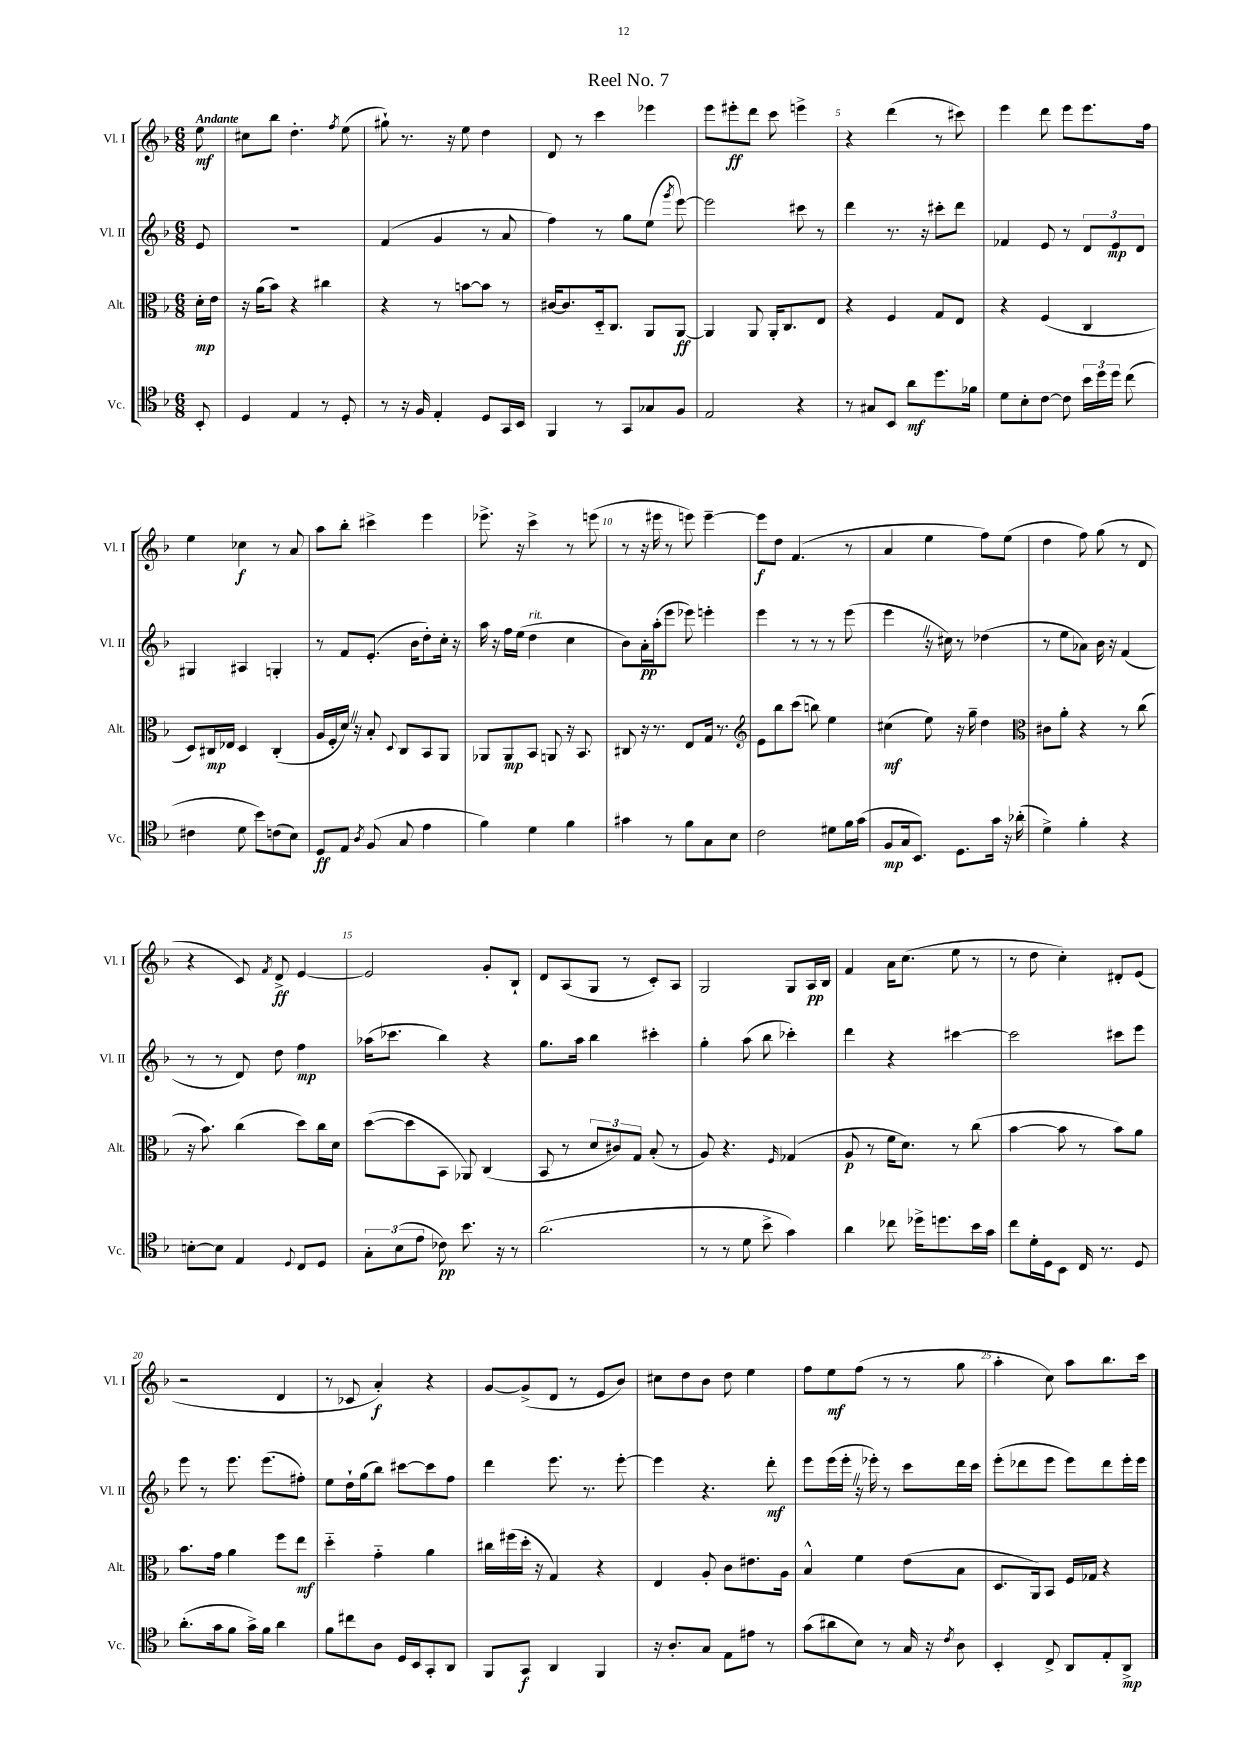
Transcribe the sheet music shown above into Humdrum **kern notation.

**kern	**dynam	**kern	**dynam	**kern	**dynam	**kern	**dynam
*part4	*part4	*part3	*part3	*part2	*part2	*part1	*part1
*staff4	*staff4	*staff3	*staff3	*staff2	*staff2	*staff1	*staff1
*I"Vc.	*	*I"Alt.	*	*I"Vl. II	*	*I"Vl. I	*
*I'Vc.	*	*I'Alt.	*	*I'Vl. II	*	*I'Vl. I	*
*clefC4	*	*clefC3	*	*clefG2	*	*clefG2	*
*k[b-]	*	*k[b-]	*	*k[b-]	*	*k[b-]	*
*M6/8	*	*M6/8	*	*M6/8	*	*M6/8	*
=	=	=	=	=	=	=	=
!	!	!	!	!	!	!LO:TX:a:B:t=Andante	!
8BB-'/	.	16d'\LL	mp	8e/	.	8ee\	mf
.	.	16e\JJ	.	.	.	.	.
=1	=1	=1	=1	=1	=1	=1	=1
4D/	.	16r	.	2.r	.	8cc#X\L	.
.	.	(16a\KL	.	.	.	.	.
.	.	8b-\J)	.	.	.	8bb-\J	.
4E/	.	4r	.	.	.	4.dd'\	.
8r	.	4cc#X\	.	.	.	.	.
.	.	.	.	.	.	8qff/	.
8D'/	.	.	.	.	.	(8ee\	.
=2	=2	=2	=2	=2	=2	=2	=2
8r	.	4r	.	(4f/	.	8gg#X`\)	.
16r	.	.	.	.	.	8.r	.
16F/	.	.	.	.	.	.	.
4E'/	.	8r	.	4g/	.	.	.
.	.	.	.	.	.	16r	.
.	.	[8bn\L	.	.	.	8ee\	.
8D/L	.	8b\J]	.	8r	.	4dd\	.
16GG/L	.	8r	.	8a/	.	.	.
16BB-/JJ	.	.	.	.	.	.	.
=3	=3	=3	=3	=3	=3	=3	=3
4FF/	.	[16c#X/KL	.	4ff\)	.	8d/	.
.	.	8.c#/]	.	.	.	.	.
.	.	.	.	.	.	8r	.
8r	.	16D/k	.	8r	.	4ccc\	.
.	.	8.C/J	.	.	.	.	.
8GG/L	.	.	.	8gg\L	.	.	.
8G-X/	.	8AA/L	.	(8ee\J	.	4eee-X\	.
.	.	.	.	8qggg/	.	.	.
8F/J	.	[8AA/J	ff	[8eee\)	.	.	.
=4	=4	=4	=4	=4	=4	=4	=4
2E/	.	4AA/]	.	2eee\]	.	8eee\L	.
.	.	.	.	.	.	8eee#X'\	ff
.	.	8AA/	.	.	.	8ddd\J	.
.	.	16AA'/KL	.	.	.	8ccc\	.
.	.	8.C/	.	.	.	.	.
4r	.	.	.	8ccc#X\	.	4eeen^\	.
.	.	8E/J	.	8r	.	.	.
=5	=5	=5	=5	=5	=5	=5	=5
8r	.	4r	.	4ddd\	.	4r	.
8G#X/L	.	.	.	.	.	.	.
8BB-/J	.	4F/	.	8.r	.	(4ddd\	.
8a\L	mf	.	.	.	.	.	.
.	.	.	.	16r	.	.	.
8.dd\	.	8G/L	.	8ccc#X'\L	.	8r	.
.	.	8E/J	.	8ddd\J	.	8ccc#X\)	.
16f-X\Jk	.	.	.	.	.	.	.
=6	=6	=6	=6	=6	=6	=6	=6
8d\L	.	4r	.	4f-X/	.	4eee\	.
8B-'\	.	.	.	.	.	.	.
[8c\J	.	(4F/	.	8e/	.	8ddd\	.
8c\]	.	.	.	8r	.	8eee\L	.
24b-\LL	.	4C/	.	12d/L	.	8.eee\	.
24dd\	.	.	.	.	.	.	.
24dd\JJ	.	.	.	12e/	mp	.	.
(8cc\	.	.	.	.	.	.	.
.	.	.	.	12d/J	.	.	.
.	.	.	.	.	.	16ff\Jk	.
!!LO:LB:g=z
=7	=7	=7	=7	=7	=7	=7	=7
4c#X\	.	8D/L)	.	4G#X/	.	4ee\	.
.	.	16C#X/L	mp	.	.	.	.
.	.	16E-X/JJ	.	.	.	.	.
8d\	.	4D/	.	4A#X/	.	4cc-X\	f
8b-\L)	.	.	.	.	.	.	.
(8cn\	.	(4C#'/	.	4Gn'/	.	8r	.
8B-\J)	.	.	.	.	.	8a/	.
=8	=8	=8	=8	=8	=8	=8	=8
8D/L	ff	16A/LL	.	8r	.	8aa\L	.
.	.	16F'/	.	.	.	.	.
8E/J	.	16dZ/JJ)	.	8f/L	.	8bb-'\J	.
.	.	16r	.	.	.	.	.
8qA/	.	.	.	.	.	.	.
(8F/	.	8B-'/	.	(8.e'/J	.	4ccc#X^\	.
.	.	8qqD/	.	.	.	.	.
8G/	.	8C/L	.	.	.	.	.
.	.	.	.	16b-\KL	.	.	.
4e\	.	8BB-/	.	8dd'\)	.	4eee\	.
.	.	8AA/J	.	16cc'\Jk	.	.	.
.	.	.	.	16r	.	.	.
=9	=9	=9	=9	=9	=9	=9	=9
4f\)	.	8AA-X/L	.	16aa\	.	8.eee-X^\	.
.	.	.	.	16r	.	.	.
.	.	8AA-/	mp	16ff\LL	.	.	.
.	.	.	.	(16ee\JJ	.	16r	.
!	!	!	!	!LO:TX:a:i:t=rit.	!	!	!
4d\	.	8BB-/J	.	4dd\	.	4ccc^\	.
.	.	8AAn/	.	.	.	.	.
4f\	.	16r	.	4cc\	.	8r	.
.	.	8.BB-/	.	.	.	.	.
.	.	.	.	.	.	(8eeen\	.
=10	=10	=10	=10	=10	=10	=10	=10
4g#X\	.	8C#X/	.	8b-\L)	.	8r	.
.	.	16r	.	16a'\L	pp	16r	.
.	.	8.r	.	(16aa'\J	.	16eee#X\	.
8r	.	.	.	8eee\J	.	8r	.
8f\L	.	8E/L	.	8eee-X\)	.	8eeen\)	.
8G\	.	16G/Jk	.	4eeen'\	.	[4eee~\	.
.	.	8.r	.	.	.	.	.
8B-\J	.	.	.	.	.	.	.
=11	=11	=11	=11	=11	=11	=11	=11
*	*	*clefG2	*	*	*	*	*
2c\	.	8e\L	.	4eee\	.	8eee\L]	f
.	.	8bb-\	.	.	.	8dd\J	.
.	.	(8ccc\J	.	8r	.	(4.f/	.
.	.	8bbn\)	.	8r	.	.	.
8d#X\L	.	4ee\	.	8r	.	.	.
16f\L	.	.	.	(8eee\	.	8r	.
(16g\JJ	.	.	.	.	.	.	.
=12	=12	=12	=12	=12	=12	=12	=12
8F/L	mp	(4cc#X\	mf	4eeeZ\	.	4a/	.
16G/k	.	.	.	.	.	.	.
8.BB-/J)	.	.	.	.	.	.	.
.	.	8ee\)	.	16r	.	4ee\	.
.	.	.	.	16cc#X\)	.	.	.
8.D\L	.	16r	.	8r	.	.	.
.	.	16gg~\	.	.	.	.	.
.	.	4dd\	.	(4dd-X\	.	8ff\L)	.
16g\Jk	.	.	.	.	.	.	.
16r	.	.	.	.	.	(8ee\J	.
(16a-X'\	.	.	.	.	.	.	.
=13	=13	=13	=13	=13	=13	=13	=13
*	*	*clefC3	*	*	*	*	*
4d^\)	.	8c#X\L	.	8r	.	4dd\	.
.	.	8a'\J	.	8ee\L	.	.	.
4f'\	.	4r	.	8a-X\J)	.	8ff\)	.
.	.	.	.	16b-\	.	(8gg\	.
.	.	.	.	16r	.	.	.
4r	.	8r	.	(4f/	.	8r	.
.	.	(8cc\	.	.	.	8d/	.
!!LO:LB:g=z
=14	=14	=14	=14	=14	=14	=14	=14
[8Bn'\L	.	16r	.	8r	.	4r	.
.	.	8.b-\)	.	.	.	.	.
8B\J]	.	.	.	8r	.	.	.
4E/	.	(4cc\	.	8d/)	.	8c/)	.
.	.	.	.	.	.	8qf/	.
.	.	.	.	8dd\	.	8d^/	ff
8qqD/	.	.	.	.	.	.	.
8C/L	.	8dd\L)	.	4ff\	mp	[4e/	.
8D/J	.	16cc\L	.	.	.	.	.
.	.	16d\JJ	.	.	.	.	.
=15	=15	=15	=15	=15	=15	=15	=15
12G'\L	.	([8dd\L	.	(16aa-X\KL	.	2e/]	.
.	.	.	.	8.ccc-X\J	.	.	.
(12B-\	.	.	.	.	.	.	.
.	.	8dd\]	.	.	.	.	.
12e\J	.	.	.	.	.	.	.
8c-X\)	pp	8BB-\J	.	4bb-\)	.	.	.
8.b-\	.	8AA-X/)	.	.	.	.	.
.	.	(4C/	.	4r	.	8g'/L	.
16r	.	.	.	.	.	.	.
8r	.	.	.	.	.	8B-`/J	.
=16	=16	=16	=16	=16	=16	=16	=16
(2.a\	.	8BB-/	.	8.gg\L	.	8d/L	.
.	.	8r	.	.	.	(8A/	.
.	.	.	.	16aa\Jk	.	.	.
.	.	12d/L	.	4bb-\	.	8G/J	.
.	.	12c#X/)	.	.	.	.	.
.	.	.	.	.	.	8r	.
.	.	12G/J	.	.	.	.	.
.	.	(8B-'/	.	4ccc#X'\	.	8c'/L)	.
.	.	8r	.	.	.	8A/J	.
=17	=17	=17	=17	=17	=17	=17	=17
8r	.	8A/)	.	4gg'\	.	2G/	.
8r	.	4.r	.	.	.	.	.
8d\	.	.	.	(8aa\	.	.	.
8b-^\	.	.	.	8bb-\	.	.	.
.	.	16qqF/	.	.	.	.	.
4g\)	.	(4G-X/	.	4ccc-X'\)	.	8G/L	.
.	.	.	.	.	.	16A/L	pp
.	.	.	.	.	.	16B-/JJ	.
=18	=18	=18	=18	=18	=18	=18	=18
4a\	.	8A/	p	4ddd\	.	4f/	.
.	.	8r	.	.	.	.	.
8cc-X\	.	16f\KL	.	4r	.	16a\KL	.
.	.	8.d\J)	.	.	.	(8.cc\J	.
16dd-X^\KL	.	.	.	.	.	.	.
8.ddn\	.	.	.	.	.	.	.
.	.	8r	.	[4ccc#X\	.	8ee\	.
16b-\L	.	(8cc\	.	.	.	8r	.
16g\JJ	.	.	.	.	.	.	.
=19	=19	=19	=19	=19	=19	=19	=19
8cc\L	.	[4b-\	.	2ccc#\]	.	8r	.
16d'\L	.	.	.	.	.	8dd\	.
16D\J	.	.	.	.	.	.	.
8BB-\J	.	8b-\]	.	.	.	4cc'\)	.
16C/	.	8r	.	.	.	.	.
8.r	.	.	.	.	.	.	.
.	.	8b-\L)	.	8ccc#X\L	.	8d#X'/L	.
8D/	.	8a\J	.	8eee\J	.	(8e/J	.
!!LO:LB:g=z
=20	=20	=20	=20	=20	=20	=20	=20
(8.a'\L	.	8.b-\L	.	8eee\	.	2r	.
.	.	.	.	8r	.	.	.
16g\k	.	16g\Jk	.	.	.	.	.
8f\J	.	4a\	.	8.eee\	.	.	.
16g^\LL)	.	.	.	.	.	.	.
16f\JJ	.	.	.	(8.eee\L	.	.	.
4a\	.	8ff\L	.	.	.	4d/	.
.	.	8ee\J	mf	8ff#X'\J)	.	.	.
=21	=21	=21	=21	=21	=21	=21	=21
8f\L	.	4dd\	.	8ee\L	.	8r	.
8cc#X\	.	.	.	16dd`\L	.	8c-X/	.
.	.	.	.	(16gg\J	.	.	.
8A\J	.	4g\	.	8bb-\J)	.	4a'/)	f
16D/LL	.	.	.	[8ccc#X\L	.	.	.
16BB-/J	.	.	.	.	.	.	.
8GG'/	.	4a\	.	8ccc#\]	.	4r	.
8AA/J	.	.	.	8ff\J	.	.	.
=22	=22	=22	=22	=22	=22	=22	=22
8FF/L	.	16cc#X\LL	.	4ddd\	.	[8g/L	.
.	.	(16ff#X\	.	.	.	.	.
8GG/J	f	16dd'\JJ	.	.	.	(8g^/]	.
.	.	16r	.	.	.	.	.
4AA/	.	4G/)	.	8.eee\	.	8d/J	.
.	.	.	.	.	.	8r	.
.	.	.	.	8.r	.	.	.
4FF/	.	4r	.	.	.	8e/L	.
.	.	.	.	[8eee'\	.	8b-/J)	.
=23	=23	=23	=23	=23	=23	=23	=23
16r	.	4E/	.	4eee\]	.	8cc#X\L	.
8.A'/L	.	.	.	.	.	.	.
.	.	.	.	.	.	8dd\	.
8G/J	.	8A'/	.	4.r	.	8b-\J	.
8E\L	.	8c\L	.	.	.	8dd\	.
8e#X\J	.	8.e#X\	.	.	.	4ee\	.
8r	.	.	.	8ddd'\	mf	.	.
.	.	16A\Jk	.	.	.	.	.
=24	=24	=24	=24	=24	=24	=24	=24
(8g\L	.	4B-^^/	.	8eee\L	.	8ff\L	.
8a#X\	.	.	.	(16eee\L	.	8ee\	mf
.	.	.	.	16eee'Z\JJ	.	.	.
8B-\J)	.	4f\	.	16r	.	(8ff\J	.
.	.	.	.	16eee-X'\)	.	.	.
8r	.	.	.	8r	.	8r	.
16G/	.	(8e\L	.	8ccc\L	.	8r	.
16r	.	.	.	.	.	.	.
8qc/	.	.	.	.	.	.	.
8A\	.	8B-\J	.	16ddd\L	.	8gg\	.
.	.	.	.	16ccc\JJ	.	.	.
=25	=25	=25	=25	=25	=25	=25	=25
4BB-'/	.	8.D/L	.	(8eee'\L	.	4aa'\	.
.	.	.	.	8ddd-X\	.	.	.
.	.	16AA/k)	.	.	.	.	.
8C^/	.	8BB-/J	.	8eee\J	.	8cc\)	.
8AA/L	.	16F/LL	.	8eee\L)	.	8aa\L	.
.	.	16G-X/JJ	.	.	.	.	.
8E'/	.	4r	.	8ddd-\	.	8.bb-\	.
8AA^/J	mp	.	.	16eee'\L	.	.	.
.	.	.	.	16eee\JJ	.	16ccc\Jk	.
==	==	==	==	==	==	==	==
*-	*-	*-	*-	*-	*-	*-	*-
